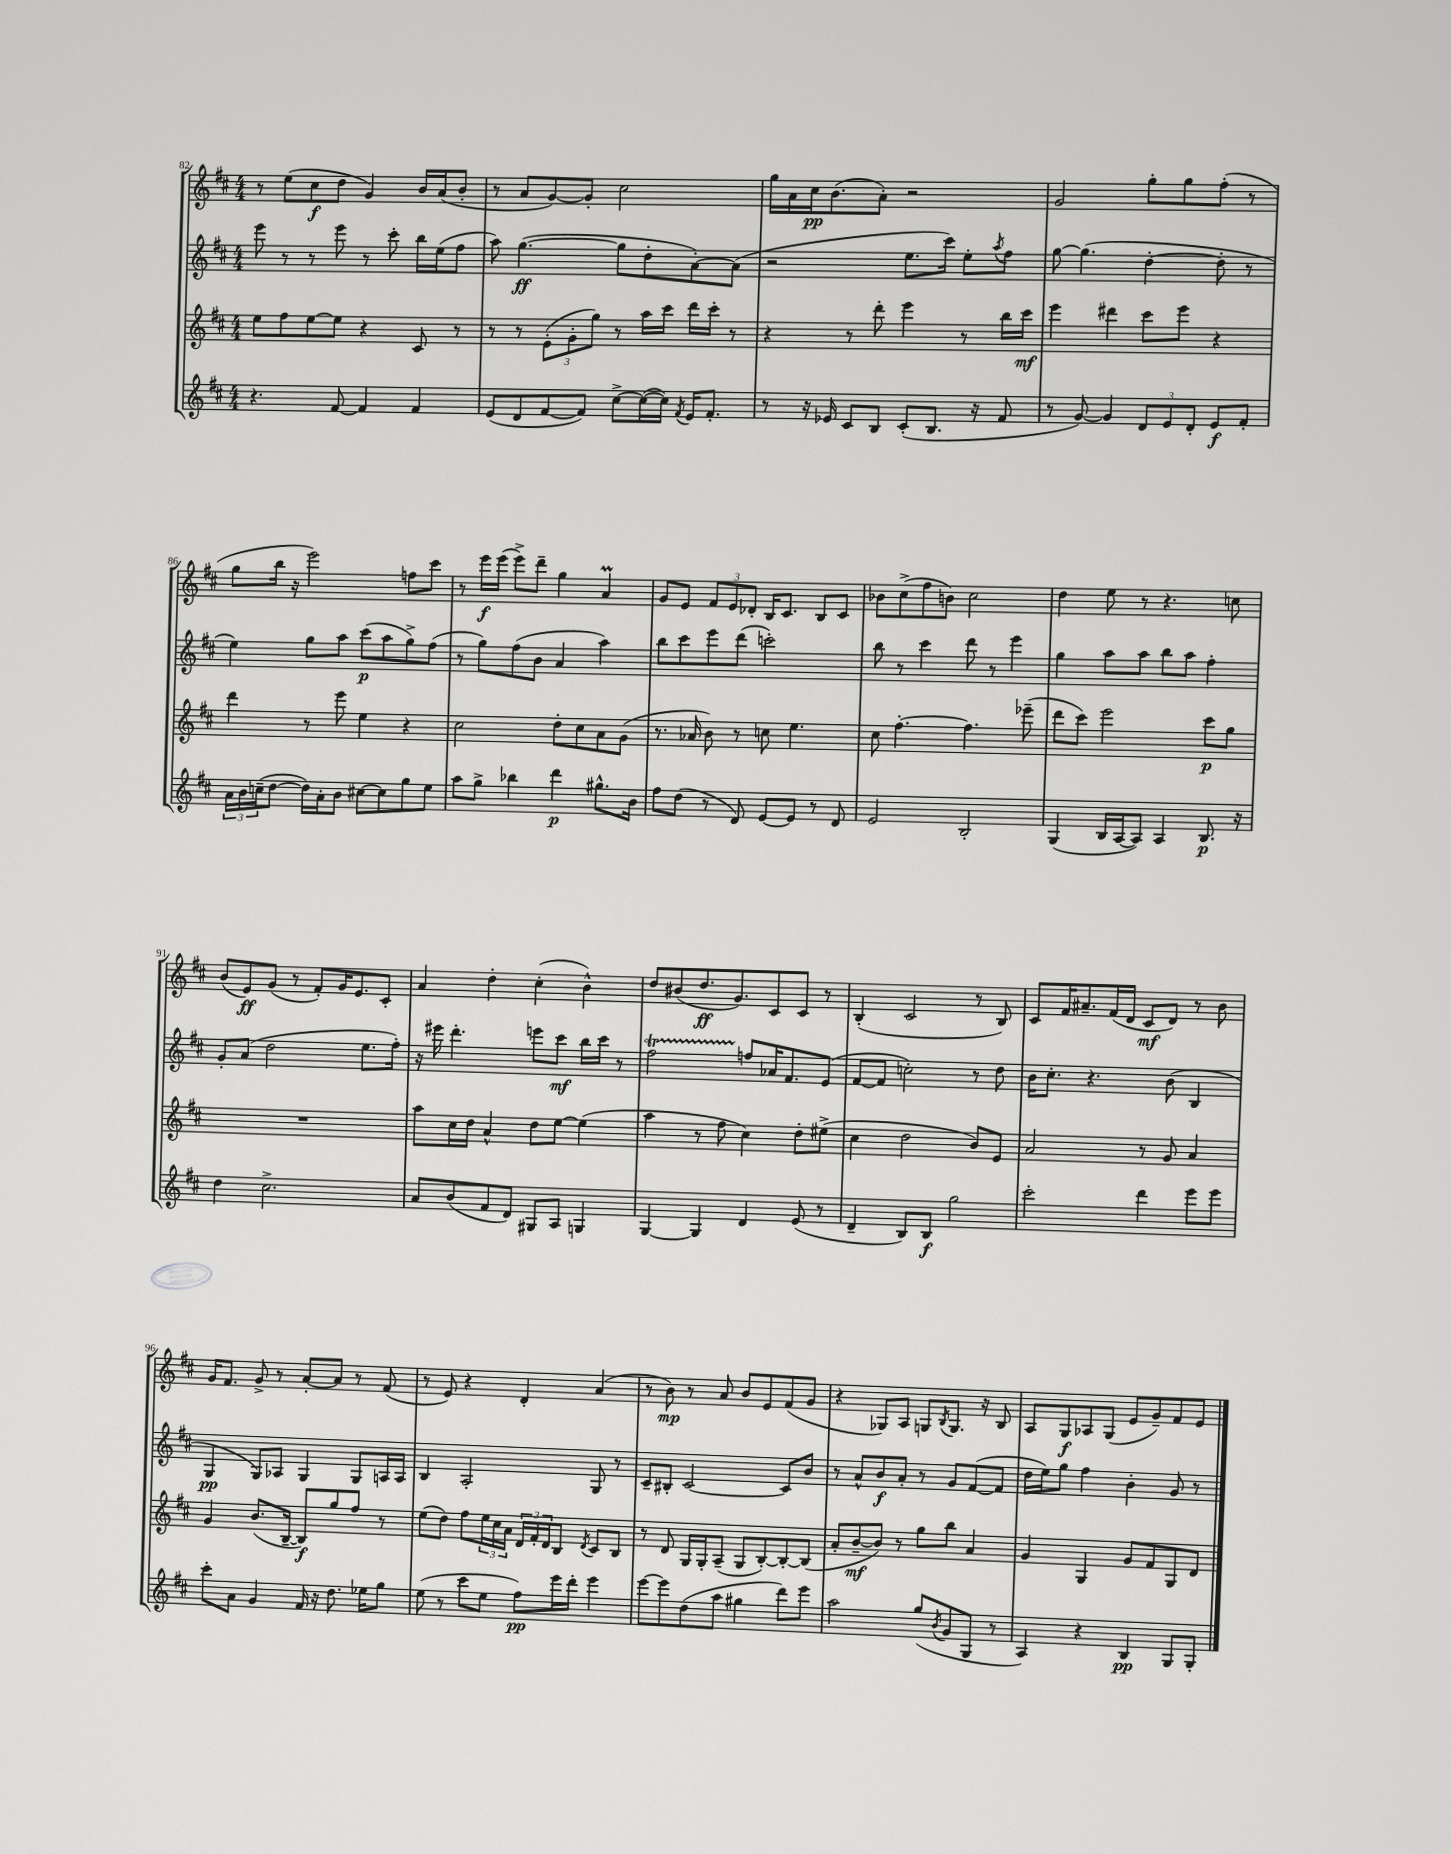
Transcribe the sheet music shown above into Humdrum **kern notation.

**kern	**kern	**kern	**kern
*staff4	*staff3	*staff2	*staff1
*clefG2	*clefG2	*clefG2	*clefG2
*k[f#c#]	*k[f#c#]	*k[f#c#]	*k[f#c#]
*M4/4	*M4/4	*M4/4	*M4/4
4.r	8ee	8eee	8r
.	8ff#	8r	(8ee
.	[8ee	8r	8cc#
[8f#	8ee]	8eee	8dd
4f#]	4r	8r	4g)
.	.	8ccc#'	.
4f#	8c#	16bb	16b
.	.	(16ee	(16a
.	8r	8ff#	8b'
=	=	=	=
(8e	8r	8aa)	8r
8d	8r	([4.gg	8a
[8f#	(12e'	.	[8g)
.	12g'	.	.
8f#])	.	.	8g']
.	12gg)	.	.
[8cc#^	8r	8gg]	2cc#
(16cc#_	16aa	8dd'	.
16cc#])	16ccc#	.	.
8qf#	.	.	.
16e	16ddd	[8a')	.
8.f#'	16ccc#'	.	.
.	8r	(8a]	.
=	=	=	=
8r	4r	2r	16gg
.	.	.	16a
16r	.	.	16cc#
16e-	.	.	(8.b
8c#	8r	.	.
8B	8ddd'	.	8a')
(8c#'	4eee	8.ee	2r
8.B	.	.	.
.	.	16ccc#)	.
.	8r	8ee'	.
16r	.	.	.
.	.	8qaa	.
8f#	16bb	8ff#	.
.	16ccc#	.	.
=	=	=	=
8r	4eee	[8gg	2g
[8g)	.	(4.gg]	.
4g]	4ddd#	.	.
12d	8ccc#	[4dd'	8gg'
12e	.	.	.
.	8eee	.	8gg
12d'	.	.	.
8e	4r	8dd']	(8ff#'
8f#'	.	8r	8r
=	=	=	=
24a	4ddd	4ee)	8gg
24b	.	.	.
(24cc~	.	.	.
[8dd	.	.	16bb
.	.	.	16r
16dd])	8r	8gg	2eee)
16a'	.	.	.
8b	8eee	8aa	.
[8cc#	4ee	(8ccc#	.
8cc#]	.	8aa	.
8gg	4r	8gg^)	8ff
8ee	.	(8ff#	8ccc#
=	=	=	=
8aa	2cc#	8r	8r
8gg^	.	8gg)	16eee
.	.	.	(16eee
4bb-	.	(8ff#	8eee^)
.	.	8b	8ddd~
4ddd	8dd'	4a	4gg
.	8cc#	.	.
8.gg#^^	8a	4aa)	4a
.	(8g	.	.
16b	.	.	.
=	=	=	=
8ff#	8.r	8bb	8g
(8dd	.	8ccc#	8e
.	16a-	.	.
8r	8b)	8eee	12f#
.	.	.	12e
8d)	8r	(8ddd	.
.	.	.	12d-'
[8e	8cc	2ccc')	16B
.	.	.	8.c#
8e]	4.ee	.	.
8r	.	.	8B
8d	.	.	8c#
=	=	=	=
2e	8cc#	8bb	8b-
.	[4.ff#'	8r	(8cc#^
.	.	4ccc#	8ff#
.	.	.	8b)
2B'	4.ff#]	8ddd	2cc#
.	.	8r	.
.	.	4eee	.
.	(8eee-~	.	.
=	=	=	=
(4G	8ddd	4gg	4dd
.	8ccc#)	.	.
16B	2eee	8aa	8ee
[16A	.	.	.
8A])	.	8aa	8r
4A	.	8bb	4.r
.	.	8aa	.
8.B	8ccc#	4ff#'	.
.	8gg	.	8cc
16r	.	.	.
=	=	=	=
4dd	1r	8g'	(8b
.	.	(8a	8e)
2.cc#^	.	2dd	(8g
.	.	.	8r
.	.	.	8f#')
.	.	.	16g
.	.	.	8.e
.	.	8.ee	.
.	.	.	8c#'
.	.	16ff#')	.
=	=	=	=
8a	8aa	16r	4a
.	.	16eee#	.
(8b	16cc#	4.ddd'	.
.	16dd	.	.
8f#	4a^^	.	4dd'
8d)	.	.	.
8G#	8dd	8eee	(4cc#'
8A	[8ee	8ccc#	.
4G	(4ee]	16bb	4b^^)
.	.	16ccc#	.
.	.	8r	.
=	=	=	=
[4G	4aa	2ff#	8dd
.	.	.	(8b#
4G]	8r	.	8.dd
.	8ff#	.	.
.	.	.	8.g)
4d	4cc#)	8ff	.
.	.	16a-	8c#
.	.	8.f#	.
(8e	8dd'	.	8c#
8r	(8ee#^	(8e	8r
=	=	=	=
4d~	4cc#	[8f#	(4B'
.	.	8f#]	.
8B)	2dd	2cc')	2c#
8B	.	.	.
2gg	.	.	.
.	8b)	8r	8r
.	8e	8dd	8B)
=	=	=	=
2ccc#'	2a	16b	8c#
.	.	8.cc#'	.
.	.	.	16f#
.	.	.	8.a#~
.	.	4.r	.
.	.	.	(16f#
.	.	.	16d
4ddd	8r	.	8c#
.	8g	(8b	8d)
8eee	4a	4B	8r
8eee	.	.	8b
=	=	=	=
8ccc#'	4g	4G	16g
.	.	.	8.f#
8a	.	.	.
4g	(8.b	8G)	8g^
.	.	8A-	8r
.	[16B~	.	.
16f#	8B])	4G	[8a'
16r	.	.	.
8.dd	8gg	.	8a]
.	8ff#	8G	8r
16ee-	.	.	.
8gg	8r	16A	(8f#
.	.	16A	.
=	=	=	=
(8ee	(8ee	4B	8r
8r	8dd)	.	8e)
8ccc#	8ff#	2A'	4r
8ee	24ee	.	.
.	24cc#	.	.
.	24a	.	.
8ff#)	24d	.	4d'
.	24f#'	.	.
.	24d	.	.
16eee	8B	.	.
16ddd'	.	.	.
.	8qd	.	.
4eee	8c#	8G	(4a
.	8B	8r	.
=	=	=	=
[8eee	8r	8c#~	8r
8eee]	8d	8B#'	8b)
(8dd	16G	[2c#	8r
.	16G'	.	.
8aa	(8A~	.	8a
4gg#	8G	.	8b
.	[8B')	.	8e
8ddd)	8B'_	8c#]	(8f#
8eee	(8B]	8b	8g
=	=	=	=
2aa	8a'	8r	4r
.	[8b~	8a^^	.
.	8b])	8b	8G-)
.	8r	8a'	8A
(8gg	8gg	8r	8G
8qb	.	.	8qB
8g	8bb	8g	8.G
8G	4a	([8f#	.
.	.	.	16r
8r	.	8f#]	8B
=	=	=	=
4A)	4g	16dd	8A
.	.	16ee)	.
.	.	8gg	8G
4r	4G	4ff#	8A-
.	.	.	(8G
4B	8g	4b'	8e
.	8f#	.	8g~)
8G	8G	8g	8f#
8G'	8d	8r	8e
==	==	==	==
*-	*-	*-	*-
